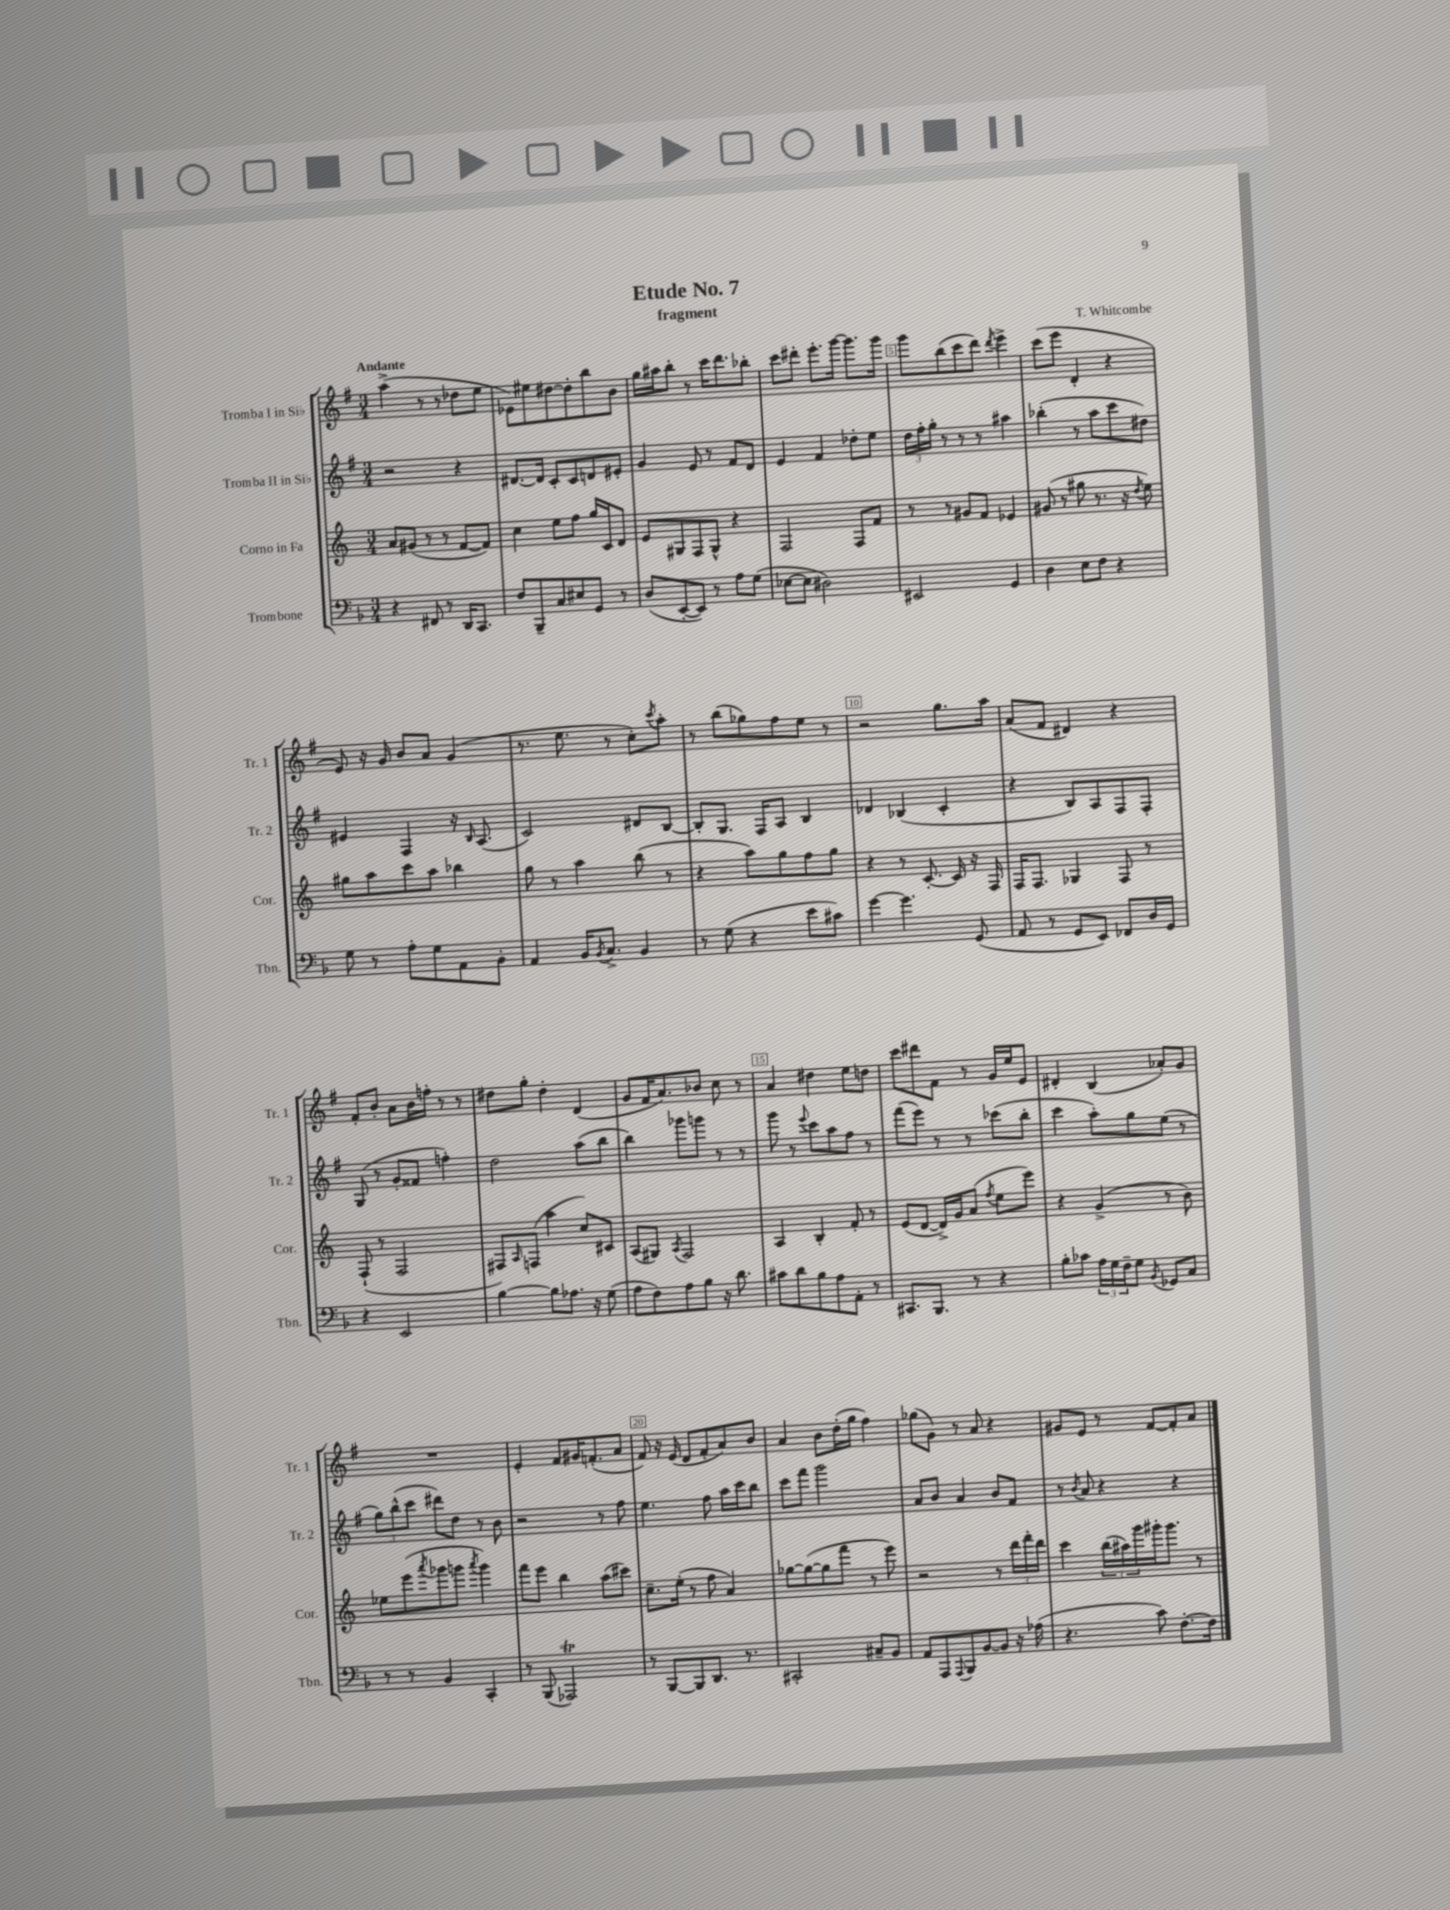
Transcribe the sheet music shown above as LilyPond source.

\header { title = "Etude No. 7" composer = "T. Whitcombe" subtitle = "fragment" }
<<
\new StaffGroup <<
\new Staff = "s0" \with { instrumentName = "Tromba I in Sib" shortInstrumentName = "Tr. 1" } {
    \clef treble \key g \major \numericTimeSignature \time 3/4 \tempo "Andante"
    a''4->( r8 r8 des''8 e''8 |
    ees'8) eis''8 dis''8~ dis''8-. b''8 b'8 |
    g''16 ais''16 b''8-. r8 c'''16 d'''8. bes''8-. |
    c'''8 dis'''8-. e'''8.-. g'''16~ g'''8. g'''16 |
    g'''8 b''8( c'''8 d'''8) \acciaccatura { d'''8 } e'''4-> |
    c'''8( e'''8 d'4-. r4 |
    e'8) r16 g'16 b'8 a'8 g'4( |
    r8. e''8. r8 c''8-.) \acciaccatura { c'''8 } a''8-. |
    r8 b''8( ges''8) fis''8 e''8 r8 |
    r2 g''8. a''16 |
    a'8( fis'8 dis'4) r4 |
    fis'8-. b'8-. a'8 b'16 f''16-. r8 r8 |
    dis''8 g''8-. dis''4-. d'4( |
    g'8 fis'16 a'8.) bes'8 c''8 r8 |
    a'4 dis''4 e''8 d''8 |
    c'''8 dis'''8 fis'8 r8 g'16 e''16 e'8 |
    dis'4-. b4( aes'8-.) g'8 |
    R2. |
    e'4-. fis'8 gis'16 f'8.-.( a'8 |
    fis'8) r16 e'16( d'8 fis'8-. a'8) b'8 |
    a'4 b'8 d''16-.( g''16 fis''4) |
    ges''8( g'8) r8 a'8 r4 |
    gis'8 e'8 r8 fis'8~ fis'8-. a'8 \bar "|." |
}
\new Staff = "s1" \with { instrumentName = "Tromba II in Sib" shortInstrumentName = "Tr. 2" } {
    \clef treble \key g \major \numericTimeSignature \time 3/4
    r2 r4 |
    dis'8.~ dis'16 c'8-. c'8 d'8 eis'8-. |
    g'4 e'8 r8 fis'8 d'8 |
    e'4 fis'4 des''8-. e''8 |
    \tuplet 3/2 { d''16 fis''16-. g''16-. } r8 r8 r8 ais''4 |
    bes''4-.( r8 a''8 c'''8 dis''8) |
    eis'4 fis4 r16 \grace { b16 } a8.( |
    c'2) dis'8 b8~ |
    b8-. g8. fis16 a8 b4 |
    des'4 bes4( c'4-. |
    r4 b8) a8 fis8 fis8-. |
    g8( r8 g'8-. fisis'8 f''4-.) |
    d''2 a''8( b''8 |
    b''4) ges'''8 g'''8 r8 r8 |
    g'''8 r8 \appoggiatura { e'''8 } c'''8 a''8 fis''8 r8 |
    fis'''8( e'''8) r8 r8 ces'''8( b''8-. |
    c'''4 a''8-.) g''8 e''8( r8 |
    \tuplet 3/2 { g''8) b''8-^( c'''8 } dis'''8) d''8 r8 b'8 |
    r2 r8 fis''8 |
    e''4. fis''8 a''16 c'''16 b''8 |
    c'''8 fis'''8 g'''2 |
    a'8 b'8 a'4 b'8 fis'8 |
    r8 \acciaccatura { b'8 } a'8 r4 r4 \bar "|." |
}
\new Staff = "s2" \with { instrumentName = "Corno in Fa" shortInstrumentName = "Cor." } {
    \clef treble \key c \major \numericTimeSignature \time 3/4
    a'8 gis'8( r8 r8 f'8~ f'8) |
    c''4 e''8 f''8 g''16 c'16 d'8 |
    e'8 gis8 f8 gis8-^ r4 |
    f2 f8 f'8 |
    r8 r8 gis'8 f'8 ees'4 |
    gis'8( r8 gis''8 r8. r16 \acciaccatura { d''8 } e''8) |
    gis''8 a''8 c'''8 a''8 bes''4 |
    g''8 r8 a''4 b''8( r8 |
    r4 a''8) g''8 f''8 g''8 |
    r4 r8 c'8.~-. c'16 r16 f16 |
    f16 f8. ges4 f8 r8 |
    f8-!( r8 f2 |
    fis8) \grace { a16 } f8( a''4 c''8) cis'8 |
    a8( gis8) \acciaccatura { a8 } f2 |
    a4 b4-. f'8-. r8 |
    e'8( d'8~ d'16->) g'16 a'8( \acciaccatura { f''8 } e''8 e'''8) |
    r4 g'4->( r8 b'8) |
    ees''8 e'''8( \acciaccatura { a'''8 } ges'''8 g'''8 \acciaccatura { a'''8 } g'''4) |
    f'''8 e'''8 b''4 a''8( cis'''8) |
    c''8.-- e''16-.( r8 f''8 a'4) |
    ges''8~ ges''8~( ges''8 f'''8 r8 e'''8) |
    r2 r8 \tuplet 3/2 { d'''16 f'''16-. d'''16 } |
    c'''4 \tuplet 3/2 { b''16( ais''16) g'''16 } gis'''16-. gis'''8. r8 \bar "|." |
}
\new Staff = "s3" \with { instrumentName = "Trombone" shortInstrumentName = "Tbn." } {
    \clef bass \key f \major \numericTimeSignature \time 3/4
    r4 fis,8 r8 d,16 c,8. |
    f8 bes,,8-- c8 eis8 g,8 r8 |
    d8( e,8~-. e,8) r8 a8 g8( |
    ees8~ ees8 dis2) |
    eis,2 g,4 |
    d4 e8 f8 r4 |
    g8 r8 a8-. g8 a,8 bes,8-. |
    a,4 bes,16 \acciaccatura { bes,8 } c8.-> bes,4 |
    r8 g8( r4 e'8 cis'8) |
    g'4~ g'4. g,8( |
    a,8 r8 g,8 e,8) fes,8 d16 g,16 |
    r4 e,2 |
    bes4~ bes8 aes8. r16 g8( |
    a8 f8) a8 bes8 r16 d'8. |
    cis'8 d'8 bes8 a8 a,8-. r8 |
    cis,8. bes,,8. r8 r4 |
    bes8-. ces'8 \tuplet 3/2 { a16 g16 f16-- } g8 \acciaccatura { bes,8 } ges,8 c8 |
    r8 r8 bes,4 c,4-. |
    r8 bes,,8( aes,,2\trill) |
    r8 bes,,8~ bes,,8 d,8. r8. |
    cis,2-. cis8-- bes,8 |
    a,8 a,,8 \appoggiatura { a,,8 } bes,,8 bes,8~ bes,8 r16 aes16( |
    r4. c'8) f8.~-. f16 \bar "|." |
}
>>
>>
\layout { \context { \Score \override BarNumber.break-visibility = ##(#f #t #t) barNumberVisibility = #(every-nth-bar-number-visible 5) \override BarNumber.stencil = #(make-stencil-boxer 0.1 0.3 ly:text-interface::print) } }
